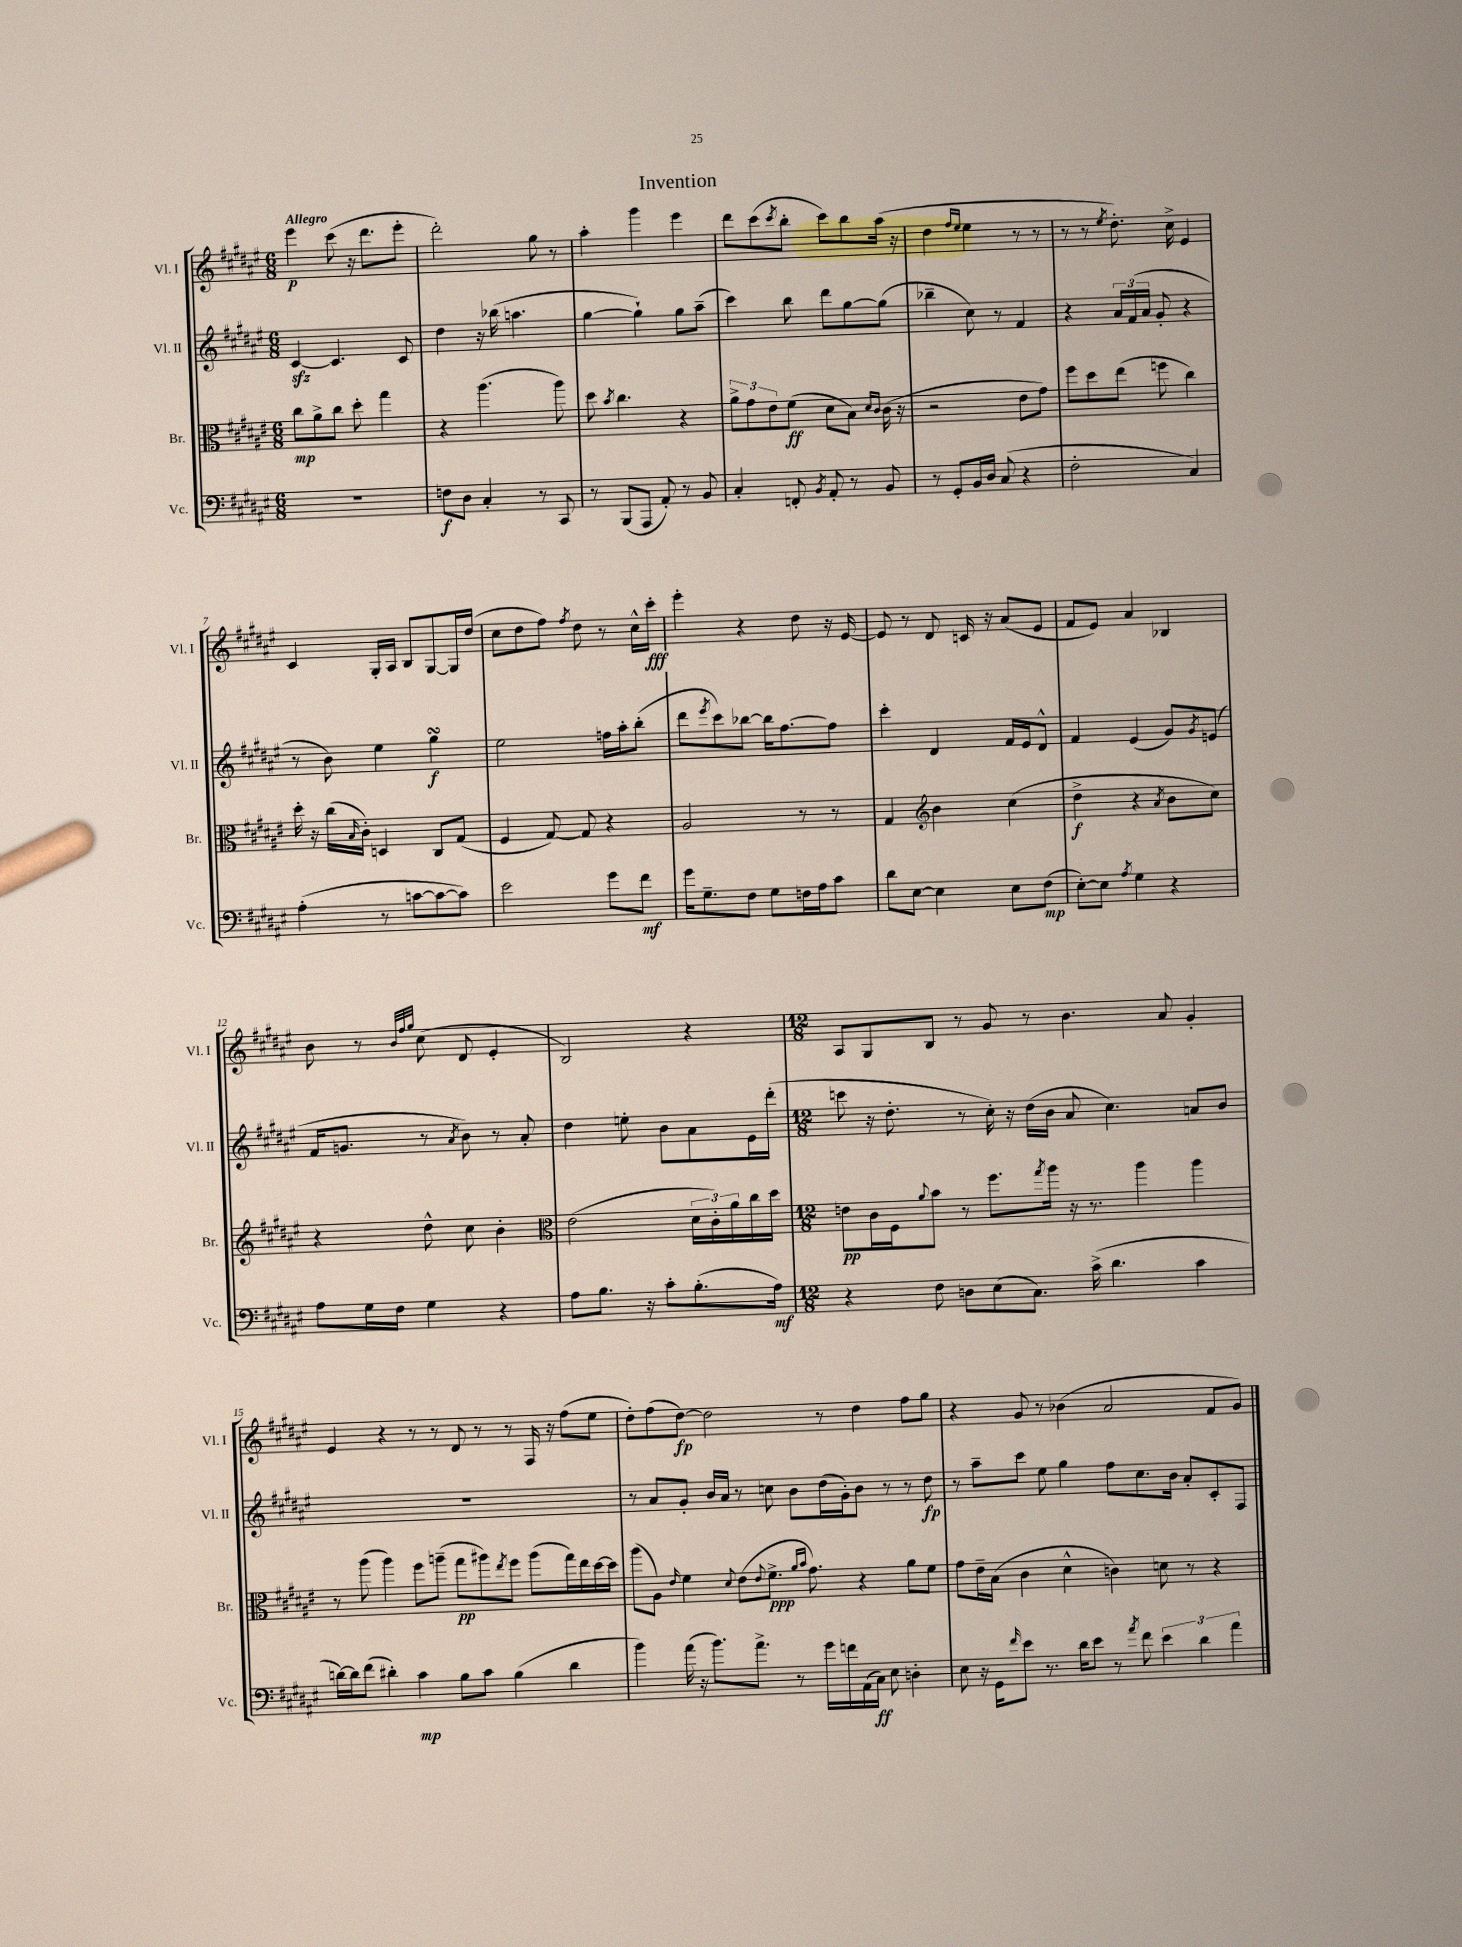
\header { title = "Invention" }
<<
\new StaffGroup <<
\new Staff = "s0" \with { instrumentName = "Vl. I" shortInstrumentName = "Vl. I" } {
    \clef treble \key fis \major \numericTimeSignature \time 6/8 \tempo "Allegro"
    eis'''4\p cis'''8( r16 dis'''8. eis'''8-. |
    dis'''2-.) gis''8 r8 |
    ais''4-. gis'''4 eis'''4 |
    dis'''8 cis'''8( \acciaccatura { cis'''8 } b''8-. cis'''8) b''8 ais''16( r16 |
    dis''4 \grace { fis''16 eis''16 } eis''4 r8 r8 |
    r8 r8 \acciaccatura { eis''8 } dis''8.-.) cis''16-> eis'4 |
    cis'4 gis16-. ais16 b8 gis8~ gis16 dis''16( |
    cis''8 dis''8 fis''8) \acciaccatura { fis''8 } dis''8 r8 cis''16-^ cis'''16-.\fff |
    eis'''4-. r4 dis''8 r16 eis'16~ |
    eis'8 r8 dis'8 c'16 r16 ais'8( eis'8 |
    fis'8 eis'8) ais'4 bes4 |
    b'8 r8 \grace { b'32 fis''32 gis''32 } cis''8( dis'8 eis'4-. |
    b2) r4 |
    \numericTimeSignature \time 12/8 ais8 gis8 b8 r8 gis'8 r8 b'4. ais'8 gis'4-. |
    eis'4 r4 r8 r8 dis'8 r8 r8 fis16 r16 fis''8( eis''8 |
    dis''8-.) fis''8( dis''8~\fp) dis''2 r8 dis''4 fis''8 gis''8 |
    r4 gis'8 r8 bes'4( ais'2 fis'8 gis'8) \bar "|." |
}
\new Staff = "s1" \with { instrumentName = "Vl. II" shortInstrumentName = "Vl. II" } {
    \clef treble \key fis \major \numericTimeSignature \time 6/8
    cis'4~\sfz cis'4. cis'8 |
    dis''4 r16 bes''16( a''4. |
    gis''4~ gis''4-!) gis''8 ais''8--( |
    cis'''4) b''8 dis'''8 gis''8~ gis''8( |
    bes''4-- cis''8) r8 fis'4 |
    r4 \tuplet 3/2 { ais'16 fis'16( ais'16 } gis'8-. r4 |
    r8 b'8) eis''4 gis''4\turn\f |
    eis''2 f''16 ais''16-. b''8-.( |
    dis'''8 \acciaccatura { eis'''8 } cis'''8) bes''8~ bes''16 fis''8.~ fis''8 |
    cis'''4-. dis'4 fis'16 eis'16 dis'8-^ |
    fis'4 eis'4( gis'8) \acciaccatura { gis'8 } e'8( |
    fis'16 g'8. r8 \acciaccatura { ais'8 } b'8) r8 ais'8-. |
    dis''4 e''8-. b'8 ais'8 eis'16 dis'''16-.( |
    \numericTimeSignature \time 12/8 c'''8 r16 dis''8.-. r8 cis''16-.) r16 dis''16( b'16 ais'8 cis''4.) a'8 b'8 |
    R1. |
    r8 ais'8 gis'8-. b'16 ais'16 r8 c''8 b'8 dis''16( gis'16-.) b'8 r8 r8 dis''8\fp |
    r8 ais''8-- cis'''8 eis''8 gis''4 fis''8 cis''8. b'16 ais'8-. cis'8-. fis8 \bar "|." |
}
\new Staff = "s2" \with { instrumentName = "Br." shortInstrumentName = "Br." } {
    \clef alto \key fis \major \numericTimeSignature \time 6/8
    cis''8\mp ais'8-> cis''8 dis''8-. gis''4 |
    r4 ais''4.( ais''8) |
    dis''8 \acciaccatura { b'8 } cis''4. r4 |
    \tuplet 3/2 { ais'8-> gis'8 eis'8 } fis'8\ff( dis'8 b8) \grace { dis'16 cis'16 } cis'16( r16 |
    r2 eis'8 gis'8) |
    fis''8 dis''8 eis''8( f''8 cis''4) |
    dis''16-. r16 cis''16( \grace { b16 } cis'16-.) d4 cis8 gis8( |
    fis4 gis8~) gis8 r4 |
    ais2 r8 r8 |
    gis4 \clef treble b'4 cis''4( |
    dis''4->\f r4 \acciaccatura { ais'8 } b'8 cis''8) |
    r4 dis''8-^ cis''8 b'4-. |
    \clef alto eis'2( \tuplet 3/2 { dis'16 cis'16-.) ais'16 } cis''16 dis''16 |
    \numericTimeSignature \time 12/8 e'8\pp cis'16 fis16 \appoggiatura { ais'8 } b'8 r8 fis''8. \acciaccatura { gis''8 } ais''16 r16 r8. ais''4 ais''4 |
    r8 ais''8( ais''4) fis''8 a''8--( gis''8\pp ais''8) \acciaccatura { eis''8 } fis''8 ais''8( gis''16) eis''16 dis''16~ dis''16 |
    ais''8( ais8) \grace { eis'16 } fis'4 \appoggiatura { dis'8 } eis'8( \appoggiatura { eis'8 } fis'8.->\ppp \grace { ais'16 b'16 } gis'8.) r4 ais'8 fis'8 |
    gis'8 eis'16-- b16( cis'4 dis'4-^ c'4) d'8 r8 r4 \bar "|." |
}
\new Staff = "s3" \with { instrumentName = "Vc." shortInstrumentName = "Vc." } {
    \clef bass \key fis \major \numericTimeSignature \time 6/8
    R2. |
    f8\f dis8 cis4-. r8 cis,8 |
    r8 b,,8( ais,,8 ais,8-.) r8 b,8 |
    cis4-. f,8-. \acciaccatura { b,8 } ais,8-. r8 b,8 |
    r8 gis,8-. b,16 dis16 cis8( r4 |
    fis2-. cis4) |
    ais4-.( r8 c'8~ c'8~ c'8) |
    eis'2 gis'8 fis'8\mf |
    gis'16 gis8.-- fis8 gis8 f16 ais16 cis'8 |
    dis'8 eis8~ eis4 eis8 fis8\mp( |
    eis8~-.) eis8 \acciaccatura { ais8 } gis4 r4 |
    ais8 gis16 fis16 gis4 r4 |
    ais8 b8. r16 cis'8-. b8.-.( ais16\mf) |
    \numericTimeSignature \time 12/8 r4 fis8 d8 eis8( cis8.) cis'16->( dis'4. cis'4 |
    d'16~) d'16 fis'8( dis'4-.) cis'4\mp b8 cis'8 b4( dis'4 |
    b'4) ais'16( r16 b'8.) ais'8.-> r8 gis'16 f'16 ais,16( cis16\ff) eis8 d4-. |
    eis8 r16 gis,16 \grace { fis'16 } eis'8 r8. dis'16 eis'8 r8 \acciaccatura { ais'8 } fis'8 \tuplet 3/2 { eis'4 dis'4 ais'4 } \bar "|." |
}
>>
>>
